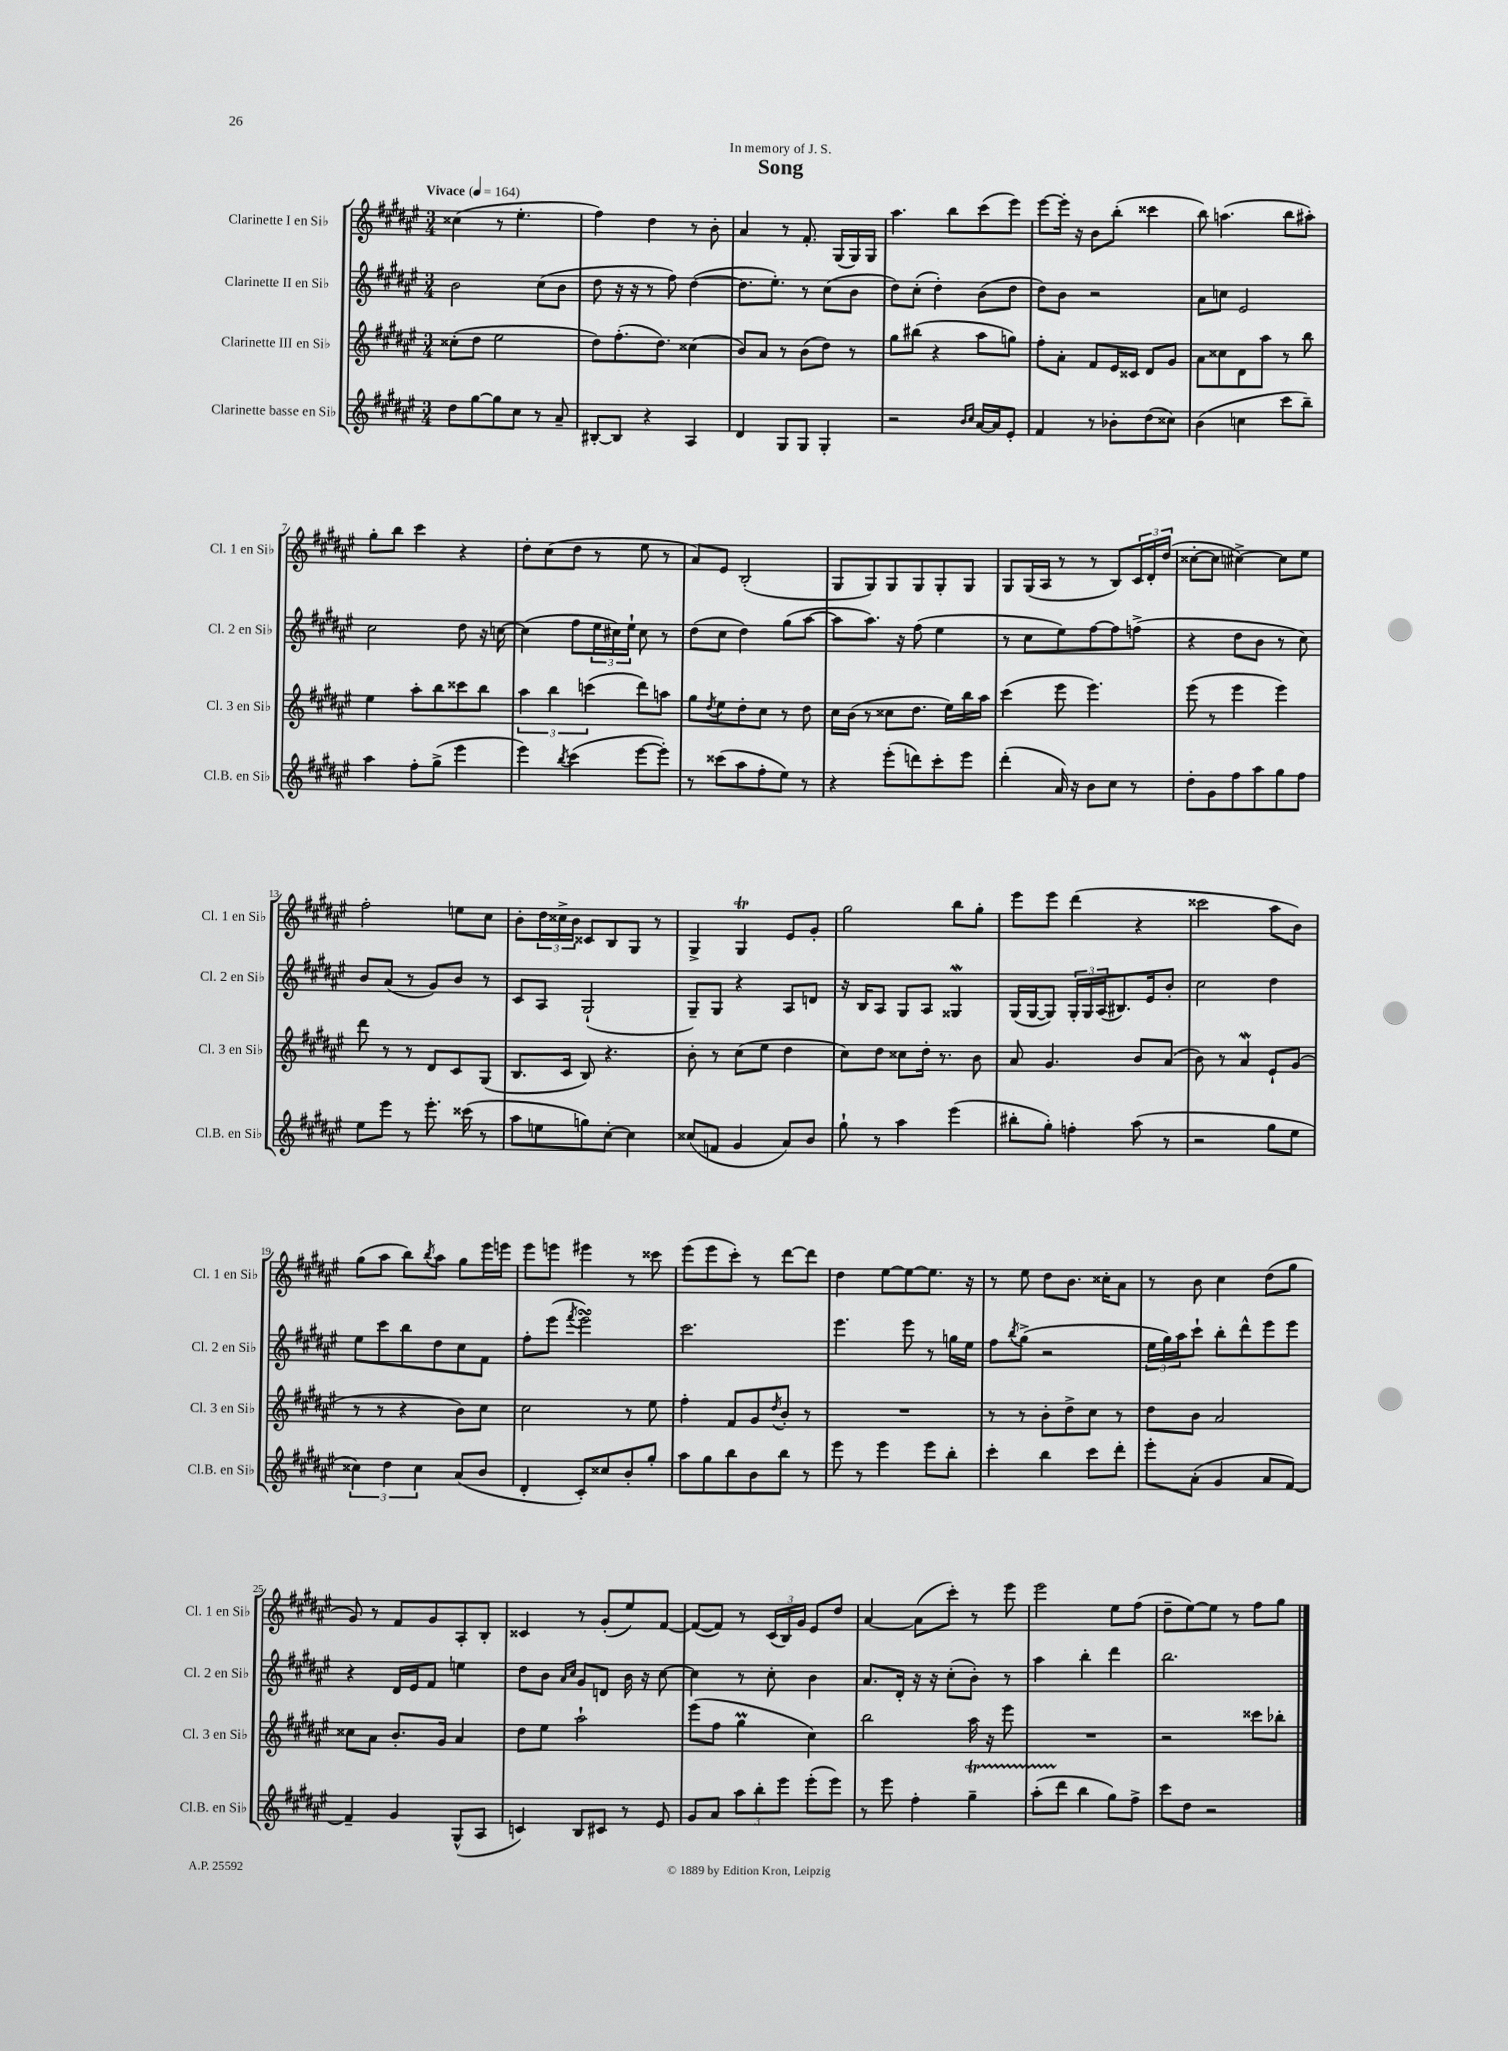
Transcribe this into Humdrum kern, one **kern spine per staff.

**kern	**kern	**kern	**kern
*staff4	*staff3	*staff2	*staff1
*clefG2	*clefG2	*clefG2	*clefG2
*k[f#c#g#d#a#e#]	*k[f#c#g#d#a#e#]	*k[f#c#g#d#a#e#]	*k[f#c#g#d#a#e#]
*M3/4	*M3/4	*M3/4	*M3/4
*MM164	*MM164	*MM164	*MM164
8dd#	(8cc##'	2b	(4cc##
[8gg#	8dd#	.	.
8gg#]	2ee#	.	8r
8cc#	.	.	4.ee#'
8r	.	(8cc#	.
8a#~	.	8b	.
=	=	=	=
[8B#'	8dd#)	8dd#	4ff#)
8B#]	(8.ff#'	16r	.
.	.	16r	.
4r	.	8r	4dd#
.	8.dd#)	.	.
.	.	8ff#)	.
4A#	(4cc##	([4dd#	8r
.	.	.	8b'
=	=	=	=
4d#	8b)	8.dd#]	4a#
.	8a#	.	.
.	.	8.ee#')	.
8G#	8r	.	8r
8G#	(8b	8r	8.f#'
4G#'	8dd#)	(8cc#	.
.	.	.	(16G#
.	8r	8b	16G#)
.	.	.	16G#
=	=	=	=
2r	8gg#	8dd#)	4.aa#
.	(8bb#	(8cc#'	.
.	4r	4dd#')	.
.	.	.	8bb
16qqb	.	.	.
16qqcc#	.	.	.
[16a#	8aa#	(8b	(8ccc#
16a#]	.	.	.
8e#'	8gg)	8dd#	8eee#)
=	=	=	=
4f#	8ff#'	8dd#)	[8eee#
.	8a#'	8b	16eee#']
.	.	.	16r
8r	8f#	2r	8b
8b-'	16e#	.	(8bb'
.	16c##	.	.
(8dd#	8d#	.	4ccc##
8cc##)	8g#	.	.
=	=	=	=
(4b	8a#	8a#	8bb)
.	8cc##	8cc	(4.aa
4cc	8d#	2e#	.
.	8aa#	.	.
8ccc#	8r	.	8bb
8bb~)	8bb	.	8aa#')
=	=	=	=
4aa#	4ee#	2cc#	8gg#'
.	.	.	8bb
8ff#'	8aa#'	.	4ccc#
(8gg#^	8bb	.	.
4eee#	8ccc##	8dd#	4r
.	8bb	16r	.
.	.	[16cc	.
=	=	=	=
4eee#)	6aa#	(4cc]	8dd#'
.	.	.	(8cc#
.	6bb	.	.
8qbb	.	.	.
(4ccc#	.	8ff#	8dd#
.	(6ccc	.	.
.	.	24ee#	8r
.	.	24cc#)	.
.	.	24ee#`	.
[8eee#	8ddd#)	8cc#	8ee#
8eee#'])	8aa	8r	8r
=	=	=	=
8r	8gg#	(8dd#	8a#)
.	8qdd#	.	.
(8ccc##	8ee#	8cc#	8e#
8aa#	8dd#'	4dd#)	(2B'
8ff#'	8cc#	.	.
8ee#)	8r	(8gg#	.
8r	8dd#	[8aa#	.
=	=	=	=
4r	16cc#	8aa#]	8G#
.	(16b	.	.
.	8r	8.aa#)	8G#)
(8eee#'	8cc##	.	8G#
.	.	16r	.
8ddd)	8.dd#	(8ff#	8G#
8ccc#'	.	4ee#	8G#'
.	16ee#)	.	.
8eee#	16bb	.	8G#
.	16aa#	.	.
=	=	=	=
(4ddd#'	(4ccc#	8r	8G#
.	.	8cc#	(16G#
.	.	.	16A#
16a#)	8eee#	8ee#)	8r
16r	.	.	.
8b	4.eee#)	[8ff#	8r
8cc#	.	8ff#]	8B)
8r	.	(8ff^	24c#
.	.	.	24d#'
.	.	.	(24dd#
=	=	=	=
8dd#'	(8eee#	4r	[8cc##'
8g#	8r	.	8cc##]
8ff#	4eee#	8dd#	[4cc#^)
8aa#	.	8b	.
8gg#	4eee#)	8r	8cc#]
8ff#	.	8cc#)	8ee#
=	=	=	=
8ee#	8ddd#	8b	2ff#'
8eee#	8r	(8a#	.
8r	8r	8r	.
8.eee#'	8d#	8g#)	.
.	8c#	8b	8ee
(16ccc##	.	.	.
8r	(8G#	8r	8cc#
=	=	=	=
8aa#	8.B	8c#	8b'
8ee	.	8A#	24dd#
.	.	.	24cc##^
.	16c#	.	.
.	.	.	24b
8gg)	8B)	(2G#`	8c##
[8cc#'	4.r	.	8B
4cc#]	.	.	8G#
.	.	.	8r
=	=	=	=
(8cc##	8b'	8G#~)	4G#^
8f	8r	8G#	.
4g#	(8cc#	4r	4G#
.	8ee#	.	.
8a#)	4dd#	8A#	8e#
8b	.	8d	8g#'
=	=	=	=
8gg#`	8cc#)	16r	2gg#
.	.	16B	.
8r	8dd#	8A#	.
4aa#	8cc##	8G#	.
.	16dd#'	8A#	.
.	8.r	.	.
(4eee#	.	4G##	8bb
.	8b	.	8gg#'
=	=	=	=
8bb#'	8a#	(16G#	8eee#
.	.	[16G#	.
8gg#')	4.g#	8G#])	8eee#
4ff'	.	24G#'	(4ddd#
.	.	24G#	.
.	.	(24A#	.
.	.	8.B#)	.
(8aa#	8b	.	4r
.	.	16e#	.
8r	(8a#	8b'	.
=	=	=	=
2r	8b)	2cc#	2ccc##
.	8r	.	.
.	4a#	.	.
8gg#	8e#`	4dd#	8aa#
8ee#	(8g#	.	8b)
=	=	=	=
6cc##)	8r	8ee#	(8gg#
.	8r	8ccc#	8aa#
6dd#	.	.	.
.	4r	8bb	8bb)
6cc##	.	.	.
.	.	.	8qbb
.	.	8dd#	8aa#
(8a#	8b)	8cc#	8gg#
8b	8cc#	8f#	16eee#
.	.	.	16eee
=	=	=	=
4d#'	2cc#	8ff#'	8eee#
.	.	(8eee#	8eee
.	.	8qfff#	.
8c#')	.	2eee#)	4eee#
8cc##	.	.	.
8b'	8r	.	8r
8gg#'	8ee#	.	8ccc##
=	=	=	=
8aa#	4ff#'	2.ccc#	(8eee#
8gg#	.	.	8eee#
8bb	8f#	.	8ccc#')
8b	8g#	.	8r
.	8qdd#	.	.
8bb	8b'	.	[8ddd#
8r	8r	.	8ddd#]
=	=	=	=
8eee#	2.r	4.eee#	4dd#
8r	.	.	.
4eee#	.	.	[8ee#
.	.	8eee#	8ee#_
8eee#	.	8r	8.ee#]
8bb'	.	16gg	.
.	.	16ee#	16r
=	=	=	=
4ccc#'	8r	8ff#	8r
.	.	8qbb	.
.	8r	(8gg#^	8ee#
4bb	8b'	2r	8dd#
.	8dd#^	.	8.b
8ccc#	8cc#	.	.
.	.	.	16cc##'
8ddd#'	8r	.	8a#
=	=	=	=
8eee#'	8dd#	24ee#	8r
.	.	24gg#)	.
.	.	24aa#	.
(8a#'	8b	8ccc#`	8b
4g#	2a#	8bb'	4cc#
.	.	8ddd#^^	.
8a#	.	8eee#	(8dd#
[8f#)	.	8eee#	8gg#
=	=	=	=
4f#~]	8cc##	4r	8g#)
.	8a#	.	8r
4g#	8.b'	16d#	8f#
.	.	16e#	.
.	.	8f#	8g#
.	16g#	.	.
(8G#^^	4a#	4ee	8A#'
8A#	.	.	8B'
=	=	=	=
4c)	8dd#	8dd#	4c##
.	8ee#	8b	.
.	.	16qqa#	.
.	.	16qqcc#	.
8B	2aa#`	8g#	8r
8c#	.	8d	(8g#'
8r	.	16b	8ee#)
.	.	16r	.
8e#	.	[8cc#	[8f#
=	=	=	=
8g#	(8eee#	4cc#]	(8f#_
8a#	8ff#	.	8f#])
12aa#	4gg#	8r	8r
12bb'	.	.	.
.	.	8cc#'	(24c#
12eee#	.	.	24B)
.	.	.	24g#
(8eee#'	4cc#)	4b	8e#
8eee#)	.	.	8dd#
=	=	=	=
8r	2bb	8.a#	[4a#
8eee#	.	.	.
.	.	16d#'	.
4ff#'	.	16r	(8a#]
.	.	16r	.
.	.	(8cc#'	8ccc#')
4gg#~	16aa#	8b')	8r
.	16r	.	.
.	8eee#	8r	8eee#
=	=	=	=
(8aa#'	2.r	4aa#	2eee#
8ddd#	.	.	.
4bb	.	4bb'	.
8gg#)	.	4ddd#	8ee#
8ff#^	.	.	(8ff#
=	=	=	=
8ccc#	2r	2.bb	8dd#~
8dd#	.	.	[8ee#)
2r	.	.	8ee#]
.	.	.	8r
.	8ccc##	.	8ff#
.	8bb-'	.	8gg#
==	==	==	==
*-	*-	*-	*-
